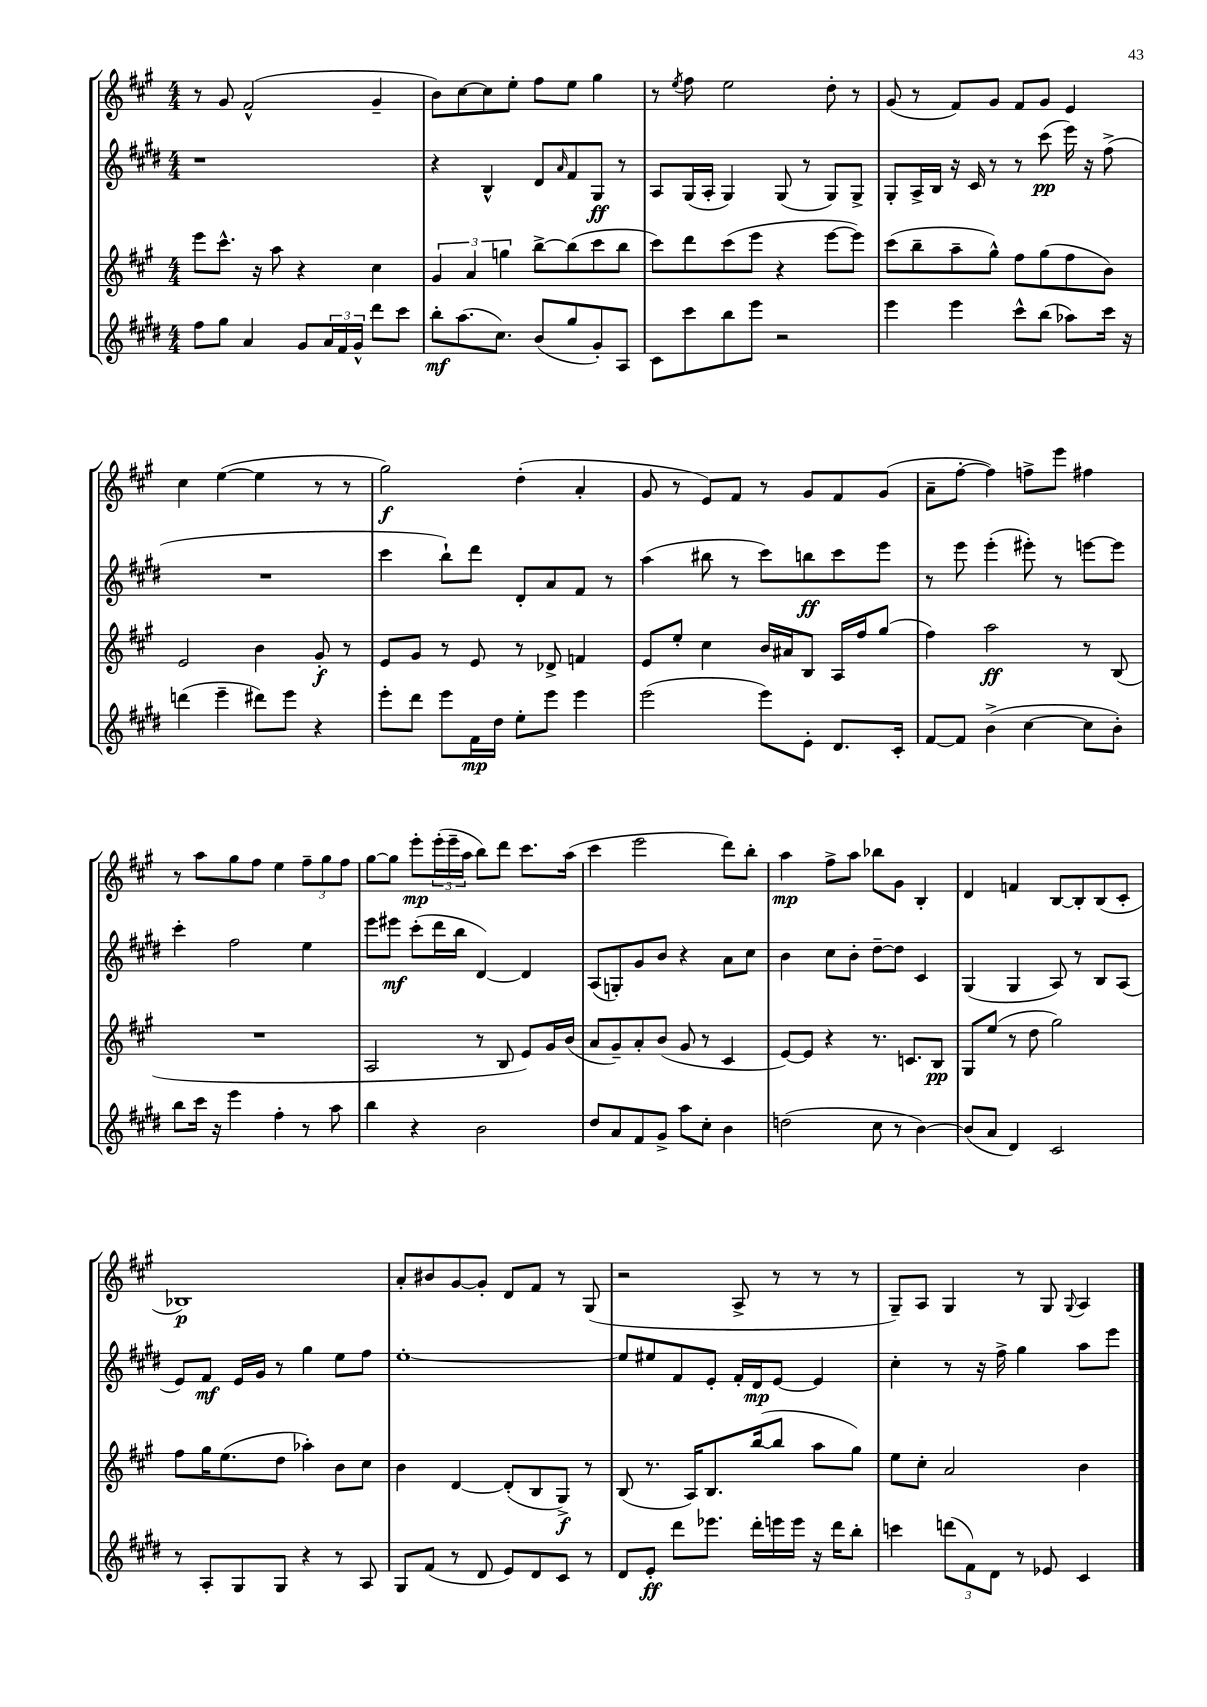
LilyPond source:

<<
\new StaffGroup <<
\new Staff = "s0" {
    \clef treble \key a \major \numericTimeSignature \time 4/4
    r8 gis'8 fis'2-^( gis'4-- |
    b'8) cis''8~ cis''8 e''8-. fis''8 e''8 gis''4 |
    r8 \acciaccatura { e''8 } fis''8 e''2 d''8-. r8 |
    gis'8( r8 fis'8) gis'8 fis'8 gis'8 e'4 |
    cis''4 e''4~( e''4 r8 r8 |
    gis''2\f) d''4-.( a'4-. |
    gis'8 r8 e'8) fis'8 r8 gis'8 fis'8 gis'8( |
    a'8-- fis''8~-. fis''4) f''8-> e'''8 fis''4 |
    r8 a''8 gis''8 fis''8 e''4 \tuplet 3/2 { fis''8-- gis''8 fis''8 } |
    gis''8~ gis''8 e'''8-.\mp \tuplet 3/2 { e'''16-.( e'''16-- a''16 } b''8) d'''8 cis'''8. a''16( |
    cis'''4 e'''2 d'''8) b''8-. |
    a''4\mp fis''8-> a''8 bes''8 gis'8 b4-. |
    d'4 f'4 b8~ b8-. b8( cis'8-. |
    bes1\p) |
    a'8-. bis'8 gis'8~ gis'8-. d'8 fis'8 r8 gis8( |
    r2 a8-> r8 r8 r8 |
    gis8--) a8 gis4 r8 gis8 \appoggiatura { gis8 } a4 \bar "|." |
}
\new Staff = "s1" {
    \clef treble \key e \major \numericTimeSignature \time 4/4
    r1 |
    r4 b4-^ dis'8 \grace { a'16 } fis'8 gis8\ff r8 |
    a8 gis16( a16-. gis4) gis8( r8 gis8) gis8-> |
    gis8-. a16-> b16 r16 cis'16 r8 r8 cis'''8\pp( e'''16) r16 fis''8->( |
    R1 |
    cis'''4 b''8-!) dis'''8 dis'8-. a'8 fis'8 r8 |
    a''4( bis''8 r8 cis'''8) b''8\ff cis'''8 e'''8 |
    r8 e'''8 e'''4-.( eis'''8-.) r8 e'''8~ e'''8 |
    cis'''4-. fis''2 e''4 |
    e'''8 eis'''8\mf cis'''8-.( dis'''16 b''16 dis'4~) dis'4 |
    a8( g8-.) gis'8 b'8 r4 a'8 cis''8 |
    b'4 cis''8 b'8-. dis''8~-- dis''8 cis'4 |
    gis4( gis4 a8) r8 b8 a8( |
    e'8) fis'8\mf e'16 gis'16 r8 gis''4 e''8 fis''8 |
    e''1~-. |
    e''8 eis''8 fis'8 e'8-. fis'16-. dis'16\mp e'8~ e'4 |
    cis''4-. r8 r16 fis''16-> gis''4 a''8 e'''8 \bar "|." |
}
\new Staff = "s2" {
    \clef treble \key a \major \numericTimeSignature \time 4/4
    e'''8 cis'''8.-^ r16 a''8 r4 cis''4 |
    \tuplet 3/2 { gis'4 a'4 g''4 } b''8~-> b''8( cis'''8 b''8 |
    cis'''8) d'''8 cis'''8( e'''8 r4 e'''8~ e'''8) |
    cis'''8( b''8-- a''8-- gis''8-^) fis''8 gis''8( fis''8 b'8) |
    e'2 b'4 gis'8-.\f r8 |
    e'8 gis'8 r8 e'8 r8 des'8-> f'4 |
    e'8 e''8-. cis''4 b'16 ais'16 b8 a16 fis''16 gis''8( |
    fis''4) a''2\ff r8 b8( |
    R1 |
    a2 r8 b8 e'8) gis'16 b'16( |
    a'8 gis'8--) a'8-. b'8( gis'8 r8 cis'4 |
    e'8~) e'8 r4 r8. c'8. b8\pp |
    gis8 e''8( r8 d''8 gis''2) |
    fis''8 gis''16 e''8.( d''8 aes''4-.) b'8 cis''8 |
    b'4 d'4~ d'8-.( b8 gis8->\f) r8 |
    b8( r8. a16) b8. b''16~( b''8 a''8 gis''8) |
    e''8 cis''8-. a'2 b'4 \bar "|." |
}
\new Staff = "s3" {
    \clef treble \key e \major \numericTimeSignature \time 4/4
    fis''8 gis''8 a'4 gis'8 \tuplet 3/2 { a'16 fis'16 gis'16-^ } dis'''8 cis'''8 |
    b''8-.\mf a''8.( cis''8.) b'8( gis''8 gis'8-.) a8 |
    cis'8 cis'''8 b''8 e'''8 r2 |
    e'''4 e'''4 cis'''8-^ b''8( aes''8) cis'''16 r16 |
    d'''4( e'''4-- dis'''8) e'''8 r4 |
    e'''8-. dis'''8 e'''8 fis'16\mp dis''16 e''8-. e'''8 e'''4 |
    e'''2( e'''8) e'8-. dis'8. cis'16-. |
    fis'8~ fis'8 b'4->( cis''4~ cis''8 b'8-.) |
    b''8 cis'''16 r16 e'''4 fis''4-. r8 a''8 |
    b''4 r4 b'2 |
    dis''8 a'8 fis'8 gis'8-> a''8 cis''8-. b'4 |
    d''2( cis''8 r8 b'4~) |
    b'8( a'8 dis'4) cis'2 |
    r8 a8-. gis8 gis8 r4 r8 a8 |
    gis8 fis'8( r8 dis'8 e'8) dis'8 cis'8 r8 |
    dis'8 e'8-.\ff dis'''8 ees'''8. dis'''16-. e'''16 e'''16 r16 dis'''16 b''8-. |
    c'''4 \tuplet 3/2 { d'''8( fis'8) dis'8 } r8 ees'8 cis'4 \bar "|." |
}
>>
>>
\layout { \context { \Score \remove "Bar_number_engraver" } }
